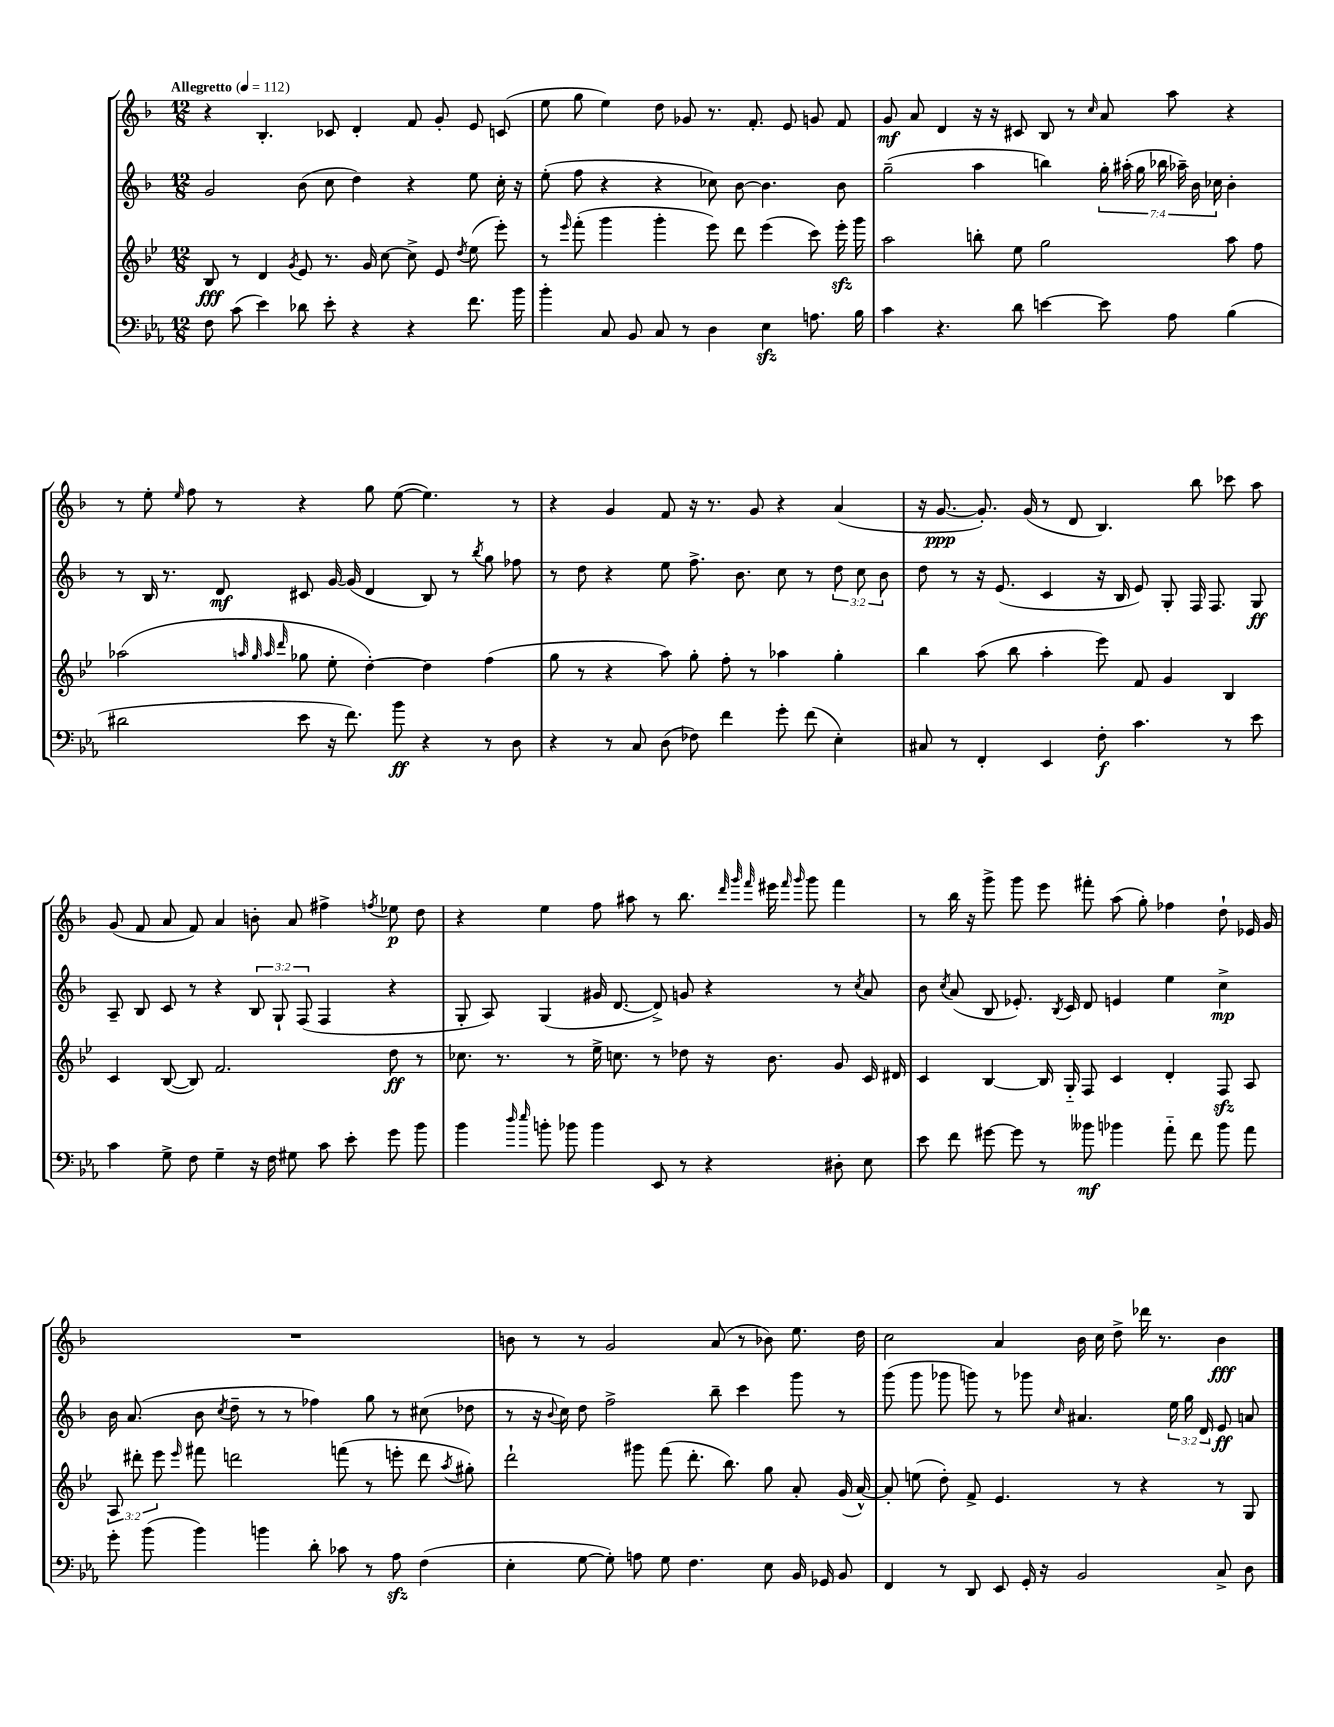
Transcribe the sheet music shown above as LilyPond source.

<<
\new StaffGroup <<
\new Staff = "s0" {
    \clef treble \key f \major \numericTimeSignature \time 12/8 \tempo "Allegretto" 4 = 112
    \autoBeamOff r4 bes4.-. ces'8 d'4-. f'8 g'8-. e'8 c'8( |
    e''8 g''8 e''4) d''8 ges'8 r8. f'8.-. e'8 g'8 f'8 |
    g'8\mf a'8 d'4 r16 r16 cis'8 bes8 r8 \grace { c''16 } a'8 a''8 r4 |
    r8 e''8-. \grace { e''16 } f''8 r8 r4 g''8 e''8~( e''4.) r8 |
    r4 g'4 f'8 r16 r8. g'8 r4 a'4( |
    r16 g'8.~\ppp g'8.-.) g'16( r8 d'8 bes4.) bes''8 ces'''8 a''8 |
    g'8( f'8 a'8 f'8) a'4 b'8-. a'8 fis''4-> \acciaccatura { f''8 } ees''8\p d''8 |
    r4 e''4 f''8 ais''8 r8 bes''8. \grace { d'''32 g'''32 f'''32 } eis'''16 \grace { f'''16 g'''16 } g'''8 f'''4 |
    r8 bes''16 r16 g'''8-> g'''8 e'''8 fis'''8-. a''8( g''8-.) fes''4 d''8-! ees'16 g'16 |
    R1. |
    b'8 r8 r8 g'2 a'8( r8 bes'8) e''8. d''16 |
    c''2 a'4 bes'16 c''16 d''8-> des'''16 r8. bes'4\fff \bar "|." |
}
\new Staff = "s1" {
    \clef treble \key f \major \numericTimeSignature \time 12/8 \override Staff.TupletNumber.text = #tuplet-number::calc-fraction-text
    \autoBeamOff g'2 bes'8( c''8 d''4) r4 e''8 c''16-. r16 |
    e''8-.( f''8 r4 r4 ces''8) bes'8~ bes'4. bes'8 |
    g''2--( a''4 b''4) \tuplet 7/4 { g''16-. ais''16-.( g''16 bes''16 aes''16--) bes'16 ces''16 } bes'4-. |
    r8 bes16 r8. d'8\mf cis'8 g'16~ g'16( d'4 bes8) r8 \acciaccatura { bes''8 } g''8 fes''8 |
    r8 d''8 r4 e''8 f''8.-> bes'8. c''8 r8 \tuplet 3/2 { d''8 c''8 bes'8 } |
    d''8 r8 r16 e'8.( c'4 r16 bes16 e'8) g8-. f16 f8. g8\ff |
    a8-- bes8 c'8 r8 r4 \tuplet 3/2 { bes8 g8-! f8( } f4 r4 |
    g8-. a8) g4( gis'16 d'8.~ d'8->) g'8 r4 r8 \acciaccatura { c''8 } a'8 |
    bes'8 \acciaccatura { c''8 } a'8( bes8 ees'8.-.) \acciaccatura { bes8 } c'16 d'8 e'4 e''4 c''4->\mp |
    bes'16 a'8.( bes'8 \acciaccatura { c''8 } d''8-- r8 r8 fes''4) g''8 r8 cis''8( des''8 |
    r8 r16 \appoggiatura { bes'8 } c''16) d''8 f''2-> bes''8-- c'''4 g'''8 r8 |
    g'''8( g'''8 ges'''8 g'''8) r8 ges'''8 \grace { c''16 } ais'4. \tuplet 3/2 { e''16 g''16 d'16 } e'8\ff a'8 \bar "|." |
}
\new Staff = "s2" {
    \clef treble \key bes \major \numericTimeSignature \time 12/8 \override Staff.TupletNumber.text = #tuplet-number::calc-fraction-text
    \autoBeamOff bes8\fff r8 d'4 \acciaccatura { g'8 } ees'8 r8. g'16 c''8~ c''8-> ees'8 \acciaccatura { d''8 } ees''8( ees'''8-.) |
    r8 \grace { ees'''16 } f'''8-.( g'''4 g'''4-. ees'''8) d'''8 ees'''4( c'''8) ees'''16-.\sfz g'''16 |
    a''2 b''8-. ees''8 g''2 a''8 f''8 |
    aes''2( \grace { a''32 g''32 a''32 d'''32 } ges''8 ees''8-. d''4~-.) d''4 f''4( |
    g''8 r8 r4 a''8) g''8-. f''8-. r8 aes''4 g''4-. |
    bes''4 a''8( bes''8 a''4-. ees'''8) f'8 g'4 bes4 |
    c'4 bes8~( bes8) f'2. d''8\ff r8 |
    ces''8. r8. r8 ees''16-> c''8. r8 des''8 r16 bes'8. g'8 c'16 dis'16 |
    c'4 bes4~ bes16 g16-_ f8 c'4 d'4-. f8\sfz a8 |
    \tuplet 3/2 { a8 dis'''8-. ees'''8 } \grace { ees'''16 } fis'''8 d'''2 f'''8( r8 e'''8-. d'''8 \acciaccatura { a''8 } gis''8-.) |
    d'''2-! gis'''8 f'''8( d'''8.-. bes''8.) g''8 a'8-. g'16( a'16~-^) |
    a'8-. e''8( d''8-.) f'8-> ees'4. r8 r4 r8 g8 \bar "|." |
}
\new Staff = "s3" {
    \clef bass \key ees \major \numericTimeSignature \time 12/8
    \autoBeamOff f8 c'8( ees'4) des'8 ees'8-. r4 r4 f'8. bes'16 |
    bes'4-. c8 bes,8 c8 r8 d4 ees4\sfz a8. bes16 |
    c'4 r4. d'8 e'4~ e'8 aes8 bes4( |
    dis'2 ees'8 r16 f'8.) bes'8\ff r4 r8 d8 |
    r4 r8 c8 d8( fes8) f'4 g'8-. f'8( ees4-.) |
    cis8 r8 f,4-. ees,4 f8-.\f c'4. r8 ees'8 |
    c'4 g8-> f8 g4-- r16 f16 gis8 c'8 ees'8-. g'8 bes'8 |
    bes'4 \grace { d''16 ees''16 } b'8-. bes'8 bes'4 ees,8 r8 r4 dis8-. ees8 |
    ees'8 f'8 gis'8~ gis'8 r8 beses'8\mf bes'4 aes'8-_ f'8 bes'8 aes'8 |
    g'8-. bes'8( bes'4) b'4 d'8-. ces'8 r8 aes8\sfz f4( |
    ees4-. g8~ g8-.) a8 g8 f4. ees8 bes,16 ges,16 bes,8 |
    f,4 r8 d,8 ees,8 g,16-. r16 bes,2 c8-> d8 \bar "|." |
}
>>
>>
\layout { \context { \Score \remove "Bar_number_engraver" } }
